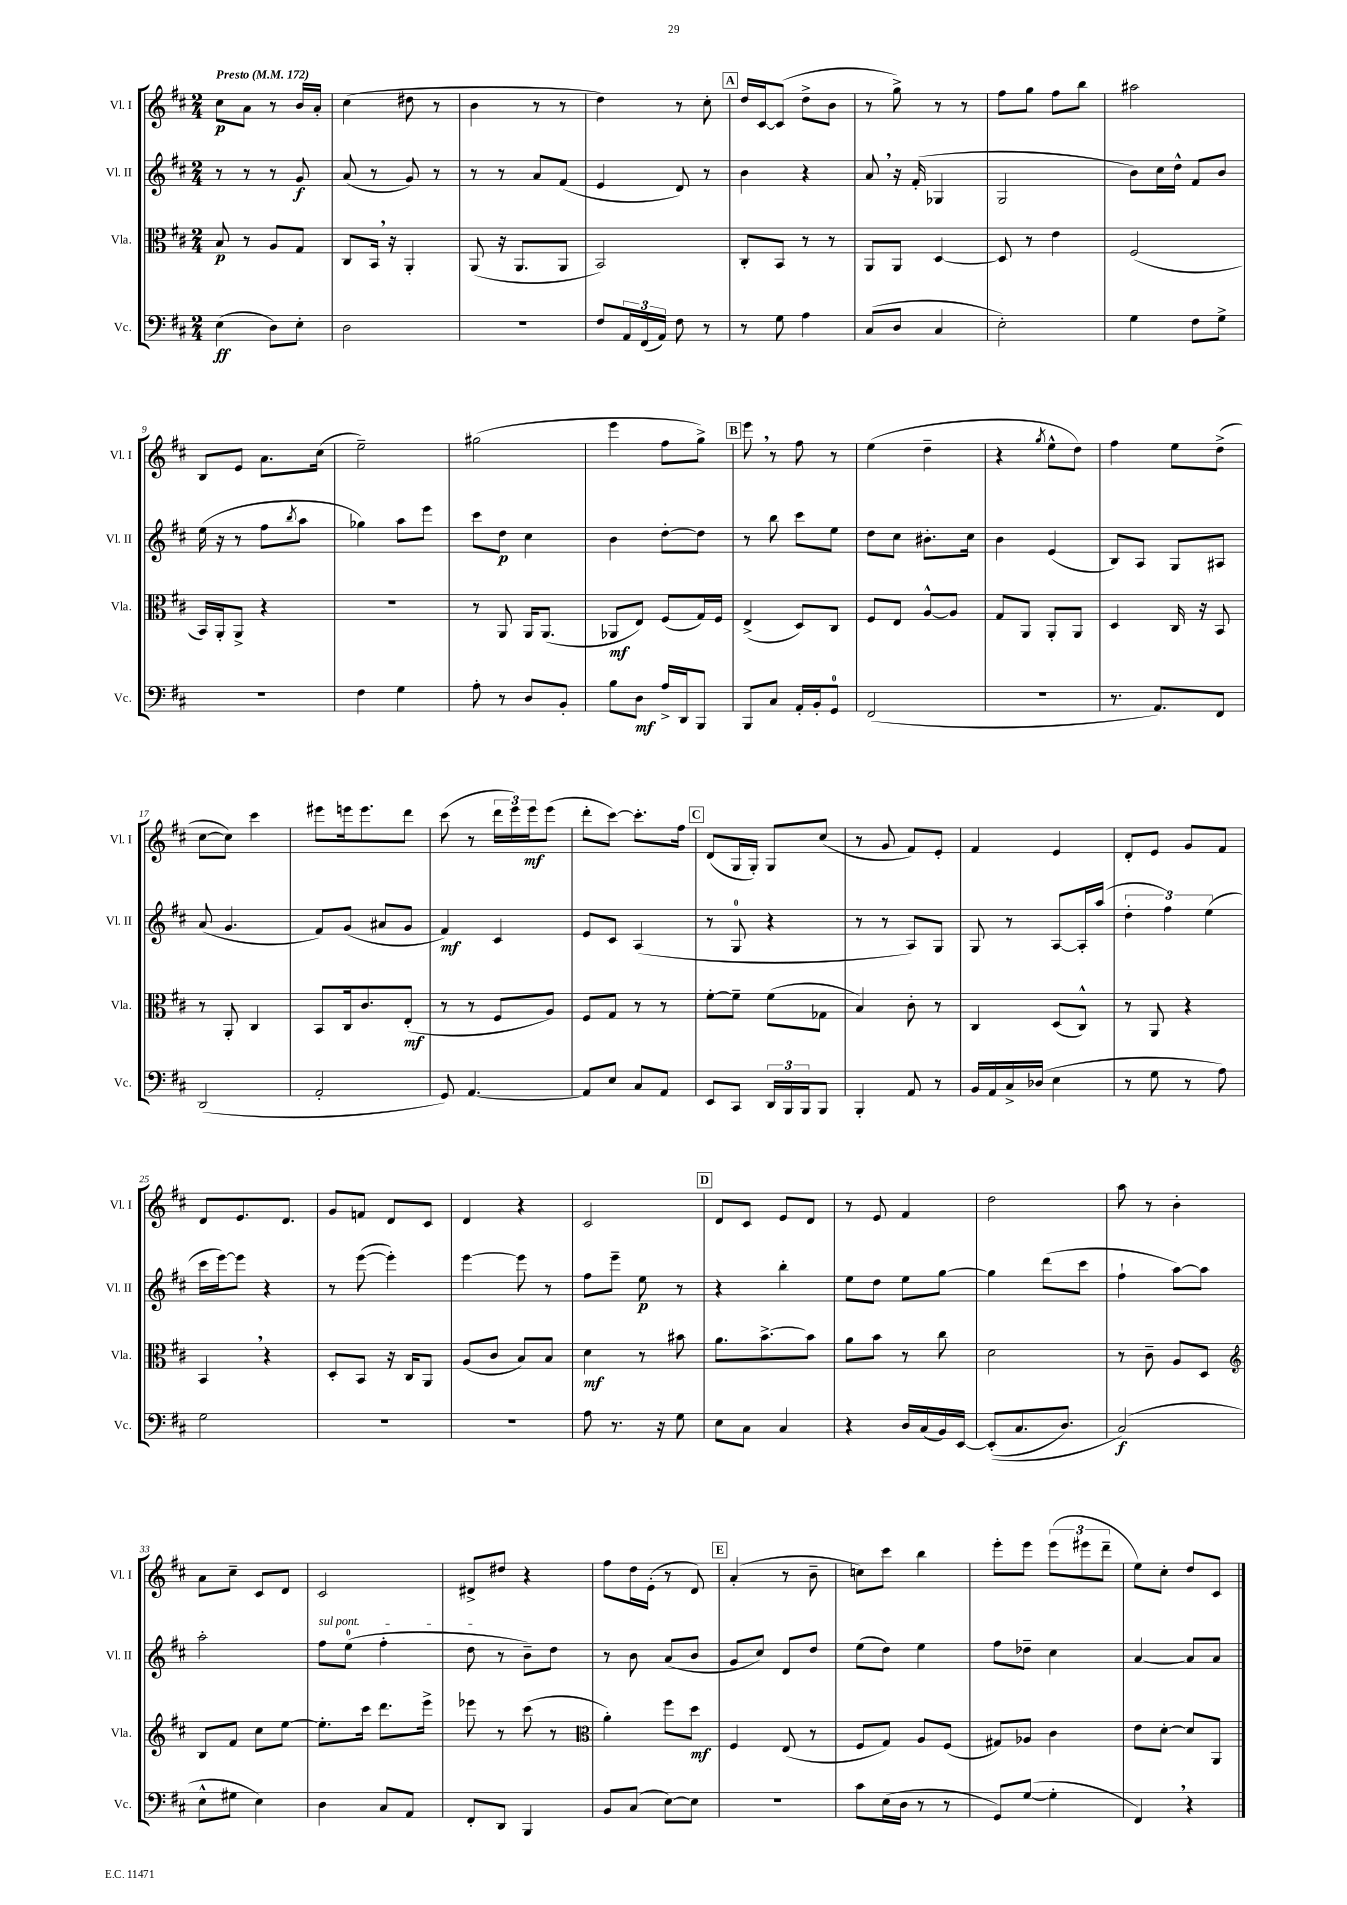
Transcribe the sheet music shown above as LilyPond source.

<<
\new StaffGroup <<
\new Staff = "s0" \with { instrumentName = "Vl. I" shortInstrumentName = "Vl. I" } {
    \clef treble \key d \major \numericTimeSignature \time 2/4 \tempo "Presto" 4 = 172
    cis''8\p a'8 r8 b'16 a'16-. |
    cis''4( dis''8 r8 |
    b'4 r8 r8 |
    d''4) r8 cis''8-. |
    \mark \markup { \box "A" } d''16 cis'16~ cis'8( d''8-> b'8 |
    r8 g''8->) r8 r8 |
    fis''8 g''8 fis''8 b''8 |
    ais''2 |
    b8 e'8 a'8. cis''16( |
    e''2--) |
    gis''2( |
    e'''4 fis''8 g''8->) |
    \mark \markup { \box "B" } e'''8 \breathe r8 fis''8 r8 |
    e''4( d''4-- |
    r4 \acciaccatura { g''8 } e''8-^ d''8) |
    fis''4 e''8 d''8->( |
    cis''8~ cis''8) cis'''4 |
    eis'''8 e'''16 e'''8. d'''8 |
    cis'''8( r8 \tuplet 3/2 { d'''16 e'''16) e'''16\mf } e'''8( |
    d'''8-. cis'''8~) cis'''8.-. fis''16 |
    \mark \markup { \box "C" } d'8( g16 g16-.) g8 cis''8( |
    r8 g'8 fis'8) e'8-. |
    fis'4 e'4 |
    d'8-. e'8 g'8 fis'8 |
    d'8 e'8. d'8. |
    g'8 f'8 d'8 cis'8 |
    d'4 r4 |
    cis'2 |
    \mark \markup { \box "D" } d'8 cis'8 e'8 d'8 |
    r8 e'8 fis'4 |
    d''2 |
    a''8 r8 b'4-. |
    a'8 cis''8-- cis'8 d'8 |
    cis'2 |
    dis'8-> dis''8 r4 |
    fis''8 d''16 e'16-.( r8 d'8) |
    \mark \markup { \box "E" } a'4-.( r8 b'8-- |
    c''8) cis'''8 b''4 |
    e'''8-. e'''8 \tuplet 3/2 { e'''8( eis'''8 d'''8-- } |
    e''8) cis''8-. d''8 cis'8 \bar "|." |
}
\new Staff = "s1" \with { instrumentName = "Vl. II" shortInstrumentName = "Vl. II" } {
    \clef treble \key d \major \numericTimeSignature \time 2/4
    r8 r8 r8 g'8\f |
    a'8( r8 g'8) r8 |
    r8 r8 a'8 fis'8( |
    e'4 d'8) r8 |
    \mark \markup { \box "A" } b'4 r4 |
    a'8 \breathe r16 fis'16-.( ges4 |
    g2 |
    b'8) cis''16 d''16-^ fis'8 b'8 |
    e''16( r16 r8 fis''8 \acciaccatura { b''8 } a''8 |
    ges''4) a''8 e'''8 |
    cis'''8 d''8\p cis''4 |
    b'4 d''8~-. d''8 |
    \mark \markup { \box "B" } r8 b''8 cis'''8 e''8 |
    d''8 cis''8 bis'8.-. cis''16 |
    b'4 e'4( |
    b8) a8 g8 ais8 |
    a'8( g'4. |
    fis'8) g'8( ais'8 g'8 |
    fis'4\mf) cis'4 |
    e'8 cis'8 a4( |
    \mark \markup { \box "C" } r8 g8-0 r4 |
    r8 r8 a8) g8 |
    g8 r8 a8~ a16-. a''16( |
    \tuplet 3/2 { d''4-. fis''4) e''4( } |
    cis'''16 e'''16~) e'''8 r4 |
    r8 e'''8~( e'''4-.) |
    e'''4~ e'''8 r8 |
    fis''8 e'''8-- e''8\p r8 |
    \mark \markup { \box "D" } r4 b''4-. |
    e''8 d''8 e''8 g''8~ |
    g''4 d'''8( cis'''8 |
    fis''4-! a''8~) a''8 |
    a''2-. |
    \once \override TextSpanner.bound-details.left.text = \markup { \italic "sul pont." } fis''8\startTextSpan e''8-0( fis''4-. |
    d''8\stopTextSpan r8 b'8--) d''8 |
    r8 b'8 a'8( b'8 |
    \mark \markup { \box "E" } g'8 cis''8) d'8 d''8 |
    e''8( d''8) e''4 |
    fis''8 des''8-- cis''4 |
    a'4~ a'8 a'8 \bar "|." |
}
\new Staff = "s2" \with { instrumentName = "Vla." shortInstrumentName = "Vla." } {
    \clef alto \key d \major \numericTimeSignature \time 2/4
    b8\p r8 a8 g8 |
    cis8 b,16 \breathe r16 a,4-. |
    a,8( r16 a,8. a,8 |
    b,2) |
    \mark \markup { \box "A" } cis8-. b,8 r8 r8 |
    a,8 a,8 d4~ |
    d8 r8 e'4 |
    fis2( |
    b,16) a,16-. a,8-> r4 |
    r2 |
    r8 a,8 a,16 a,8.( |
    aes,8\mf e8) fis8( g16) fis16 |
    \mark \markup { \box "B" } e4->( d8) cis8 |
    fis8 e8 a8~-^ a8 |
    g8 a,8 a,8-. a,8 |
    d4 cis16 r16 b,8 |
    r8 a,8-. cis4 |
    b,8 cis16 cis'8. e8-.\mf( |
    r8 r8 fis8 a8) |
    fis8 g8 r8 r8 |
    \mark \markup { \box "C" } fis'8~-. fis'8-- fis'8( ges8 |
    b4) cis'8-. r8 |
    cis4 d8( cis8-^) |
    r8 a,8 r4 |
    b,4 \breathe r4 |
    d8-. b,8 r16 cis16 a,8 |
    a8( cis'8 b8) b8 |
    d'4\mf r8 bis'8 |
    \mark \markup { \box "D" } a'8. b'8.~-> b'8 |
    a'8 b'8 r8 cis''8 |
    d'2 |
    r8 cis'8-- a8 d8 |
    \clef treble b8 fis'8 cis''8 e''8~ |
    e''8.-. cis'''16 d'''8. e'''16-> |
    ees'''8 r8 cis'''8( r8 |
    \clef alto a'4-.) fis''8 d''8\mf |
    \mark \markup { \box "E" } fis4 e8( r8 |
    fis8 g8) a8 fis8( |
    gis8) aes8 cis'4 |
    e'8 d'8~-. d'8 a,8 \bar "|." |
}
\new Staff = "s3" \with { instrumentName = "Vc." shortInstrumentName = "Vc." } {
    \clef bass \key d \major \numericTimeSignature \time 2/4
    e4\ff( d8) e8-. |
    d2 |
    r2 |
    fis8 \tuplet 3/2 { a,16 fis,16( a,16) } fis8 r8 |
    \mark \markup { \box "A" } r8 g8 a4 |
    cis8( d8 cis4 |
    e2-.) |
    g4 fis8 g8-> |
    R2 |
    fis4 g4 |
    a8-. r8 d8 b,8-. |
    b8 d8\mf a16-> d,16 b,,8 |
    \mark \markup { \box "B" } b,,8 cis8 a,16-. b,16-. g,8-0 |
    fis,2( |
    r2 |
    r8. a,8.) fis,8 |
    d,2( |
    a,2-. |
    g,8) a,4.~ |
    a,8 e8 cis8 a,8 |
    \mark \markup { \box "C" } e,8 cis,8 \tuplet 3/2 { d,16 b,,16 b,,16 } b,,8 |
    b,,4-. a,8 r8 |
    b,16 a,16 cis16-> des16( e4 |
    r8 g8 r8 a8) |
    g2 |
    R2 |
    R2 |
    a8 r8. r16 g8 |
    \mark \markup { \box "D" } e8 cis8 cis4 |
    r4 d16 cis16( b,16) e,16~ |
    e,8-.(\( cis8. d8.) |
    cis2\f(\) |
    e8-^ gis8 e4) |
    d4 cis8 a,8 |
    fis,8-. d,8 b,,4 |
    b,8 cis8( e8~) e8 |
    \mark \markup { \box "E" } R2 |
    cis'8 e16( d16 r8 r8 |
    g,8) g8~( g4-. |
    fis,4) \breathe r4 \bar "|." |
}
>>
>>
